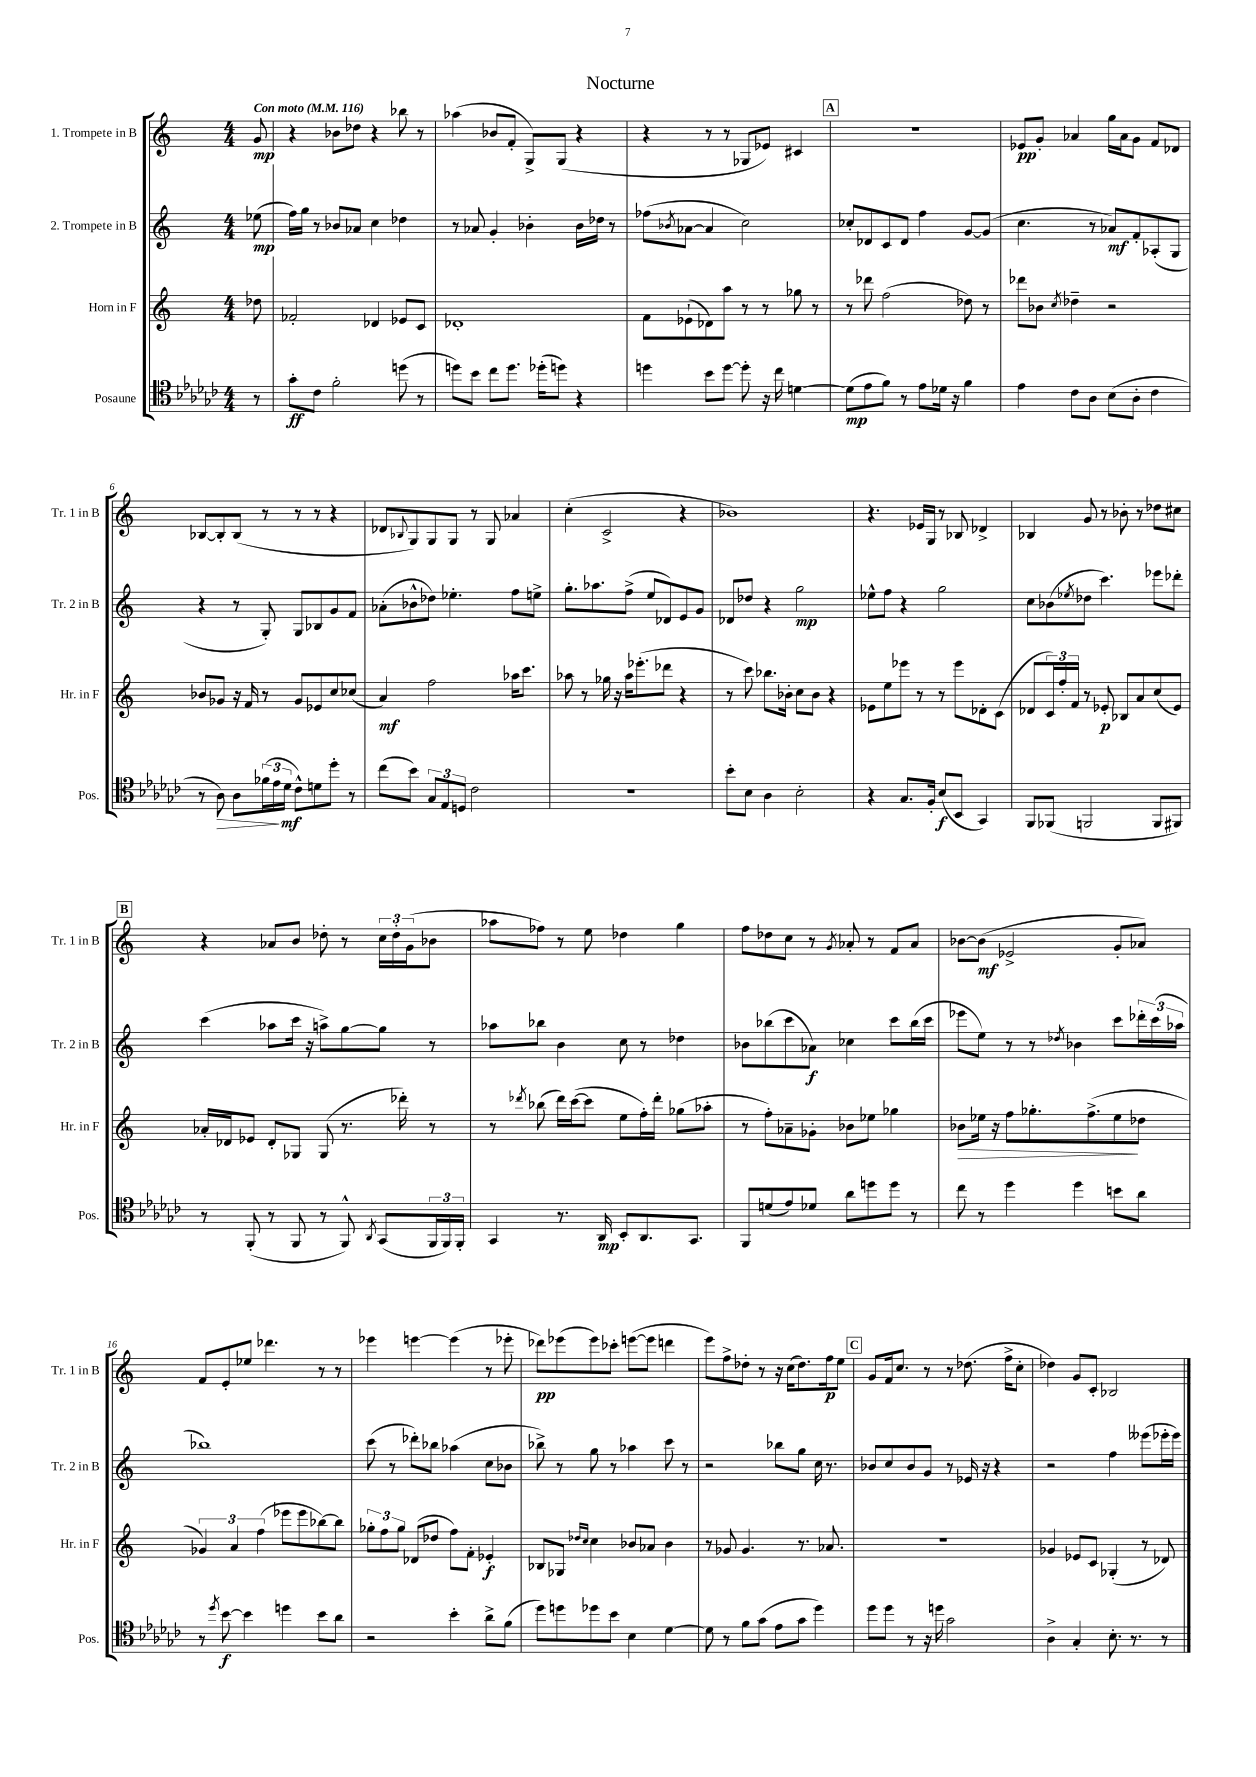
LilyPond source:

\header { title = "Nocturne" }
<<
\new StaffGroup <<
\new Staff = "s0" \with { instrumentName = "1. Trompete in B" shortInstrumentName = "Tr. 1 in B" } {
    \clef treble \key c \major \numericTimeSignature \time 4/4 \partial 8 \tempo "Con moto" 4 = 116
    g'8\mp |
    r4 bes'8 des''8 r4 bes''8 r8 |
    aes''4( bes'8 f'8-. g8->) g8( r4 |
    r4 r8 r8 ges8 ees'8) cis'4 |
    \mark \markup { \box "A" } r1 |
    ees'8\pp g'8-. aes'4 g''16 aes'16 g'8 f'8 des'8 |
    bes8~ bes8-. bes8( r8 r8 r8 r4 |
    des'8 \appoggiatura { bes8 } g8) g8 g8 r8 g8 aes'4 |
    c''4-.( c'2-> r4 |
    bes'1) |
    r4. ees'16 g16 r8 bes8 des'4-> |
    bes4 g'8 r8 bes'8-. r8 des''8 cis''8 |
    \mark \markup { \box "B" } r4 aes'8 b'8 des''8-. r8 \tuplet 3/2 { c''16 des''16-. g'16( } bes'8 |
    aes''8 fes''8) r8 e''8 des''4 g''4 |
    f''8 des''8 c''8 r8 \acciaccatura { g'8 } aes'8-. r8 f'8 aes'8 |
    bes'8~ bes'8\mf( ees'2-> g'8-. aes'8) |
    f'8 e'8-. ees''8 des'''4. r8 r8 |
    ees'''4 e'''4~ e'''4( r8 ees'''8-. |
    des'''8\pp) ees'''8( ees'''8) ces'''8-. e'''8~( e'''8 d'''4 |
    e'''8) f''8-> des''8-. r8 r16 c''16( des''8.) f''16\p e''8 |
    \mark \markup { \box "C" } g'8 f'16 c''8. r8 r8 des''8.( f''16-> c''8-. |
    des''4) g'8 c'8-. bes2 \bar "|." |
}
\new Staff = "s1" \with { instrumentName = "2. Trompete in B" shortInstrumentName = "Tr. 2 in B" } {
    \clef treble \key c \major \numericTimeSignature \time 4/4 \partial 8
    ees''8\mp( |
    f''16) g''16 r8 bes'8 aes'8 c''4 des''4 |
    r8 aes'8 g'4-. bes'4-. bes'16 des''16 r8 |
    fes''8( \acciaccatura { bes'8 } aes'8~ aes'4 c''2) |
    \mark \markup { \box "A" } ces''8-. des'8 c'8 des'8 f''4 g'8~ g'8( |
    c''4. r8 aes'8\mf) f'8-. aes8-.( g8 |
    r4 r8 g8-.) g8 bes8 g'8 f'8 |
    aes'8-.( bes'8-^ des''8) ees''4.-. f''8 e''8-> |
    g''8.-. aes''8. f''8->( e''8 des'8) e'8 g'8 |
    des'8 des''8 r4 g''2\mp |
    ees''8-^ f''8 r4 g''2 |
    c''8 bes'8( \acciaccatura { ees''8 } des''8 c'''4.) ees'''8 des'''8-. |
    \mark \markup { \box "B" } c'''4( aes''8 c'''16 r16 a''8->) g''8~ g''8 r8 |
    aes''8 bes''8 b'4 c''8 r8 des''4 |
    bes'8 bes''8( c'''8 aes'8\f) ces''4 c'''8 bes''16( c'''16 |
    ees'''8 e''8) r8 r8 \acciaccatura { des''8 } bes'4 c'''8 \tuplet 3/2 { des'''16-. c'''16( aes''16 } |
    bes''1) |
    c'''8( r8 des'''8-.) bes''8 aes''4( c''8 bes'8 |
    bes''8->) r8 g''8 r8 aes''4 c'''8 r8 |
    r2 bes''8 g''8 c''16 r8. |
    \mark \markup { \box "C" } bes'8 c''8 bes'8 g'8 r8 ees'16 r16 r4 |
    r2 f''4 eeses'''8( ees'''16-. ees'''16) \bar "|." |
}
\new Staff = "s2" \with { instrumentName = "Horn in F" shortInstrumentName = "Hr. in F" } {
    \clef treble \key c \major \numericTimeSignature \time 4/4 \partial 8
    des''8 |
    fes'2-. des'4 ees'8 c'8 |
    des'1-. |
    f'8 ees'8-!( des'8) a''8 r8 r8 ges''8 r8 |
    \mark \markup { \box "A" } r8 des'''8 f''2( des''8) r8 |
    des'''8 bes'8 \acciaccatura { c''8 } des''4-- r2 |
    bes'8 ges'8 r16 f'16 r8 ges'8 ees'8 c''8 ces''8( |
    a'4\mf) f''2 aes''16 c'''8. |
    aes''8 r8 ges''16 r16 aes''16 ees'''8.-.( des'''8 r4 |
    r8 c'''8) bes''8. bes'16-. c''8 bes'8 r4 |
    ees'8 e''8 ees'''8 r8 r8 ees'''8 des'8-. c'8( |
    des'8 \tuplet 3/2 { c'16) f''16-. f'16 } r8 ees'8-.\p bes8 a'8 c''8( ees'8) |
    \mark \markup { \box "B" } aes'16-. des'16 ees'8 des'8-. ges8 ges8( r8. des'''16-.) r8 |
    r8 \acciaccatura { des'''8 } bes''8( des'''16) c'''16~( c'''8 e''8 f''16-.) des'''16-. ges''8( aes''8-. |
    r8 f''8-.) aes'8-- ges'8-. bes'8 ees''8 ges''4 |
    bes'8\> ees''16 r16 f''8 ges''8.-. f''8.->( ees''8\! des''8 |
    \tuplet 3/2 { ges'4) a'4 f''4( } ees'''8 ees'''8 bes''8~) bes''8 |
    \tuplet 3/2 { ges''8-. f''8 ges''8 } des'8( des''8 f''8) f'8-. ees'4-.\f |
    bes8 ges8 \grace { des''16 c''16 } c''4 bes'8 aes'8 bes'4 |
    r8 ges'8 ges'4. r8. aes'8. |
    \mark \markup { \box "C" } R1 |
    ges'4 ees'8 c'8 ges4-.( r8 des'8) \bar "|." |
}
\new Staff = "s3" \with { instrumentName = "Posaune" shortInstrumentName = "Pos." } {
    \clef tenor \key ges \major \numericTimeSignature \time 4/4 \partial 8
    r8 |
    ges'8-.\ff ces'8 f'2-. d''8( r8 |
    d''8) bes'8 ces''8 d''8. des''16-.( d''8) r4 |
    d''4 bes'8 d''8~ d''8-. r16 ces''16 d'4~ |
    \mark \markup { \box "A" } d'8\mp( ees'8 f'8) r8 ees'8 des'16 r16 f'4 |
    ees'4 ces'8 aes8 bes8( aes8-. ces'4 |
    r8 aes8\>) aes8 \tuplet 3/2 { fes'16( ees'16\! des'16\mf } ces'8-^) d'8 des''8-. r8 |
    ces''8( bes'8) \tuplet 3/2 { ges8 ees8 d8 } ces'2 |
    R1 |
    bes'8-. bes8 aes4 bes2-. |
    r4 ges8. f16-. bes8\f( bes,8 ges,4) |
    f,8 fes,8( f,2 f,8 fis,8) |
    \mark \markup { \box "B" } r8 f,8-.( r8 f,8 r8 f,8-^) \acciaccatura { aes,8 } ges,8( \tuplet 3/2 { f,16 f,16) f,16-. } |
    ges,4 r8. aes,16\mp bes,8-. aes,8. ges,8. |
    f,8 d'8( ees'8) des'8 aes'8 d''8 d''8 r8 |
    ces''8 r8 des''4 des''4 b'8 aes'8 |
    r8 \acciaccatura { des''8 } bes'8~\f bes'4 d''4 bes'8 aes'8 |
    r2 bes'4-. aes'8-> f'8( |
    des''8) d''8 des''8 bes'8 bes4 des'4~ |
    des'8 r8 f'8 ges'8( ees'8 ges'8 des''4) |
    \mark \markup { \box "C" } des''8 des''8 r8 r16 d''16 ges'2 |
    aes4-> ges4-. bes8.-. r8. r8 \bar "|." |
}
>>
>>
